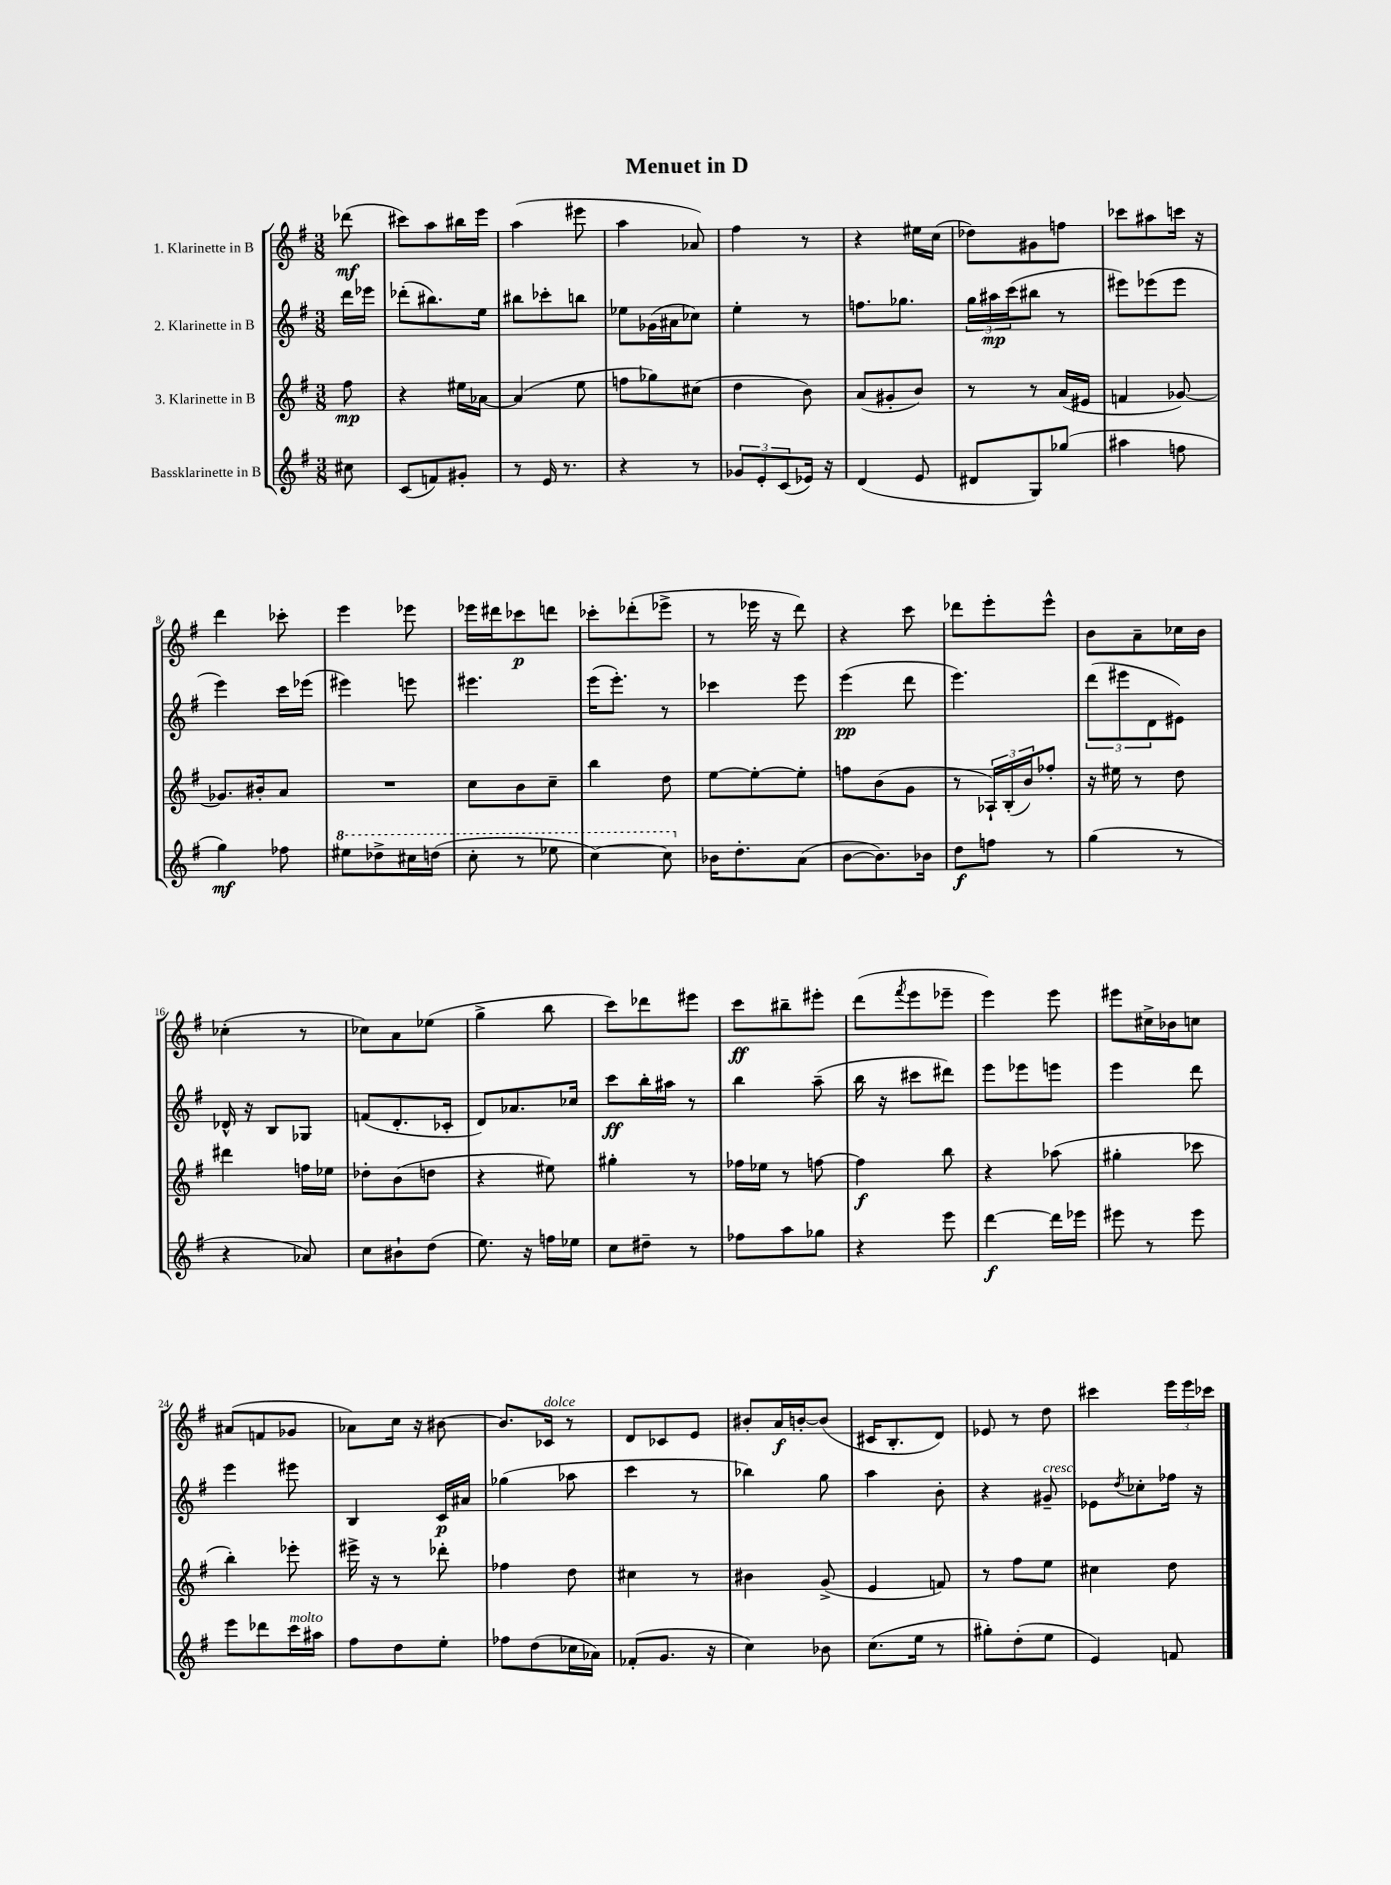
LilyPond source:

\header { title = "Menuet in D" }
<<
\new StaffGroup <<
\new Staff = "s0" \with { instrumentName = "1. Klarinette in B" } {
    \clef treble \key g \major \numericTimeSignature \time 3/8 \partial 8
    des'''8\mf( |
    cis'''8) a''8 bis''16 e'''16 |
    a''4( eis'''8 |
    a''4 aes'8) |
    fis''4 r8 |
    r4 eis''16 c''16( |
    des''8) gis'8 f''8 |
    ces'''8 ais''8 c'''16 r16 |
    d'''4 ces'''8-. |
    e'''4 ees'''8 |
    ees'''16 dis'''16 ces'''8\p d'''8 |
    ces'''8-. des'''8-.( ees'''8-> |
    r8 ees'''16 r16 d'''8) |
    r4 c'''8 |
    des'''8 e'''8-. e'''8-^ |
    b'8 a'8-- ces''16 b'16 |
    ces''4-.( r8 |
    ces''8) a'8 ees''8( |
    g''4-> b''8 |
    c'''8) des'''8 eis'''8 |
    c'''8\ff bis''8-- eis'''8-. |
    d'''8( \acciaccatura { fis'''8 } e'''8 ees'''8-- |
    e'''4) e'''8 |
    eis'''8 cis''16-> bes'16 c''8 |
    ais'8( f'8 ges'8 |
    aes'8) c''16 r16 bis'8~ |
    bis'8. ces'16^\markup { \italic "dolce" } r8 |
    d'8 ces'8 e'8 |
    bis'8-. a'16\f b'16~-. b'8( |
    cis'16 b8.-. d'8) |
    ees'8 r8 d''8 |
    cis'''4 \tuplet 3/2 { e'''16 e'''16 ces'''16 } \bar "|." |
}
\new Staff = "s1" \with { instrumentName = "2. Klarinette in B" } {
    \clef treble \key g \major \numericTimeSignature \time 3/8 \partial 8
    d'''16 ees'''16 |
    des'''8-.( bis''8.) e''16 |
    bis''8 ces'''8-. b''8 |
    ees''8 ges'16( ais'16 ces''8) |
    e''4-. r8 |
    f''8. ges''8. |
    \tuplet 3/2 { g''16 ais''16\mp c'''16( } bis''8 r8 |
    eis'''8) ees'''8( ees'''8 |
    e'''4) c'''16 ees'''16( |
    eis'''4) e'''8 |
    eis'''4. |
    e'''16( e'''8.-.) r8 |
    ces'''4 e'''8 |
    e'''4\pp( d'''8 |
    e'''4.) |
    \tuplet 3/2 { d'''8( eis'''8 d'8 } eis'8) |
    des'16-^ r16 b8 ges8 |
    f'8( d'8.-. ces'16-. |
    d'8) aes'8. ces''16 |
    c'''8\ff b''16-. ais''16 r8 |
    b''4 a''8--( |
    b''16 r16 cis'''8 dis'''8) |
    e'''8 ees'''8 e'''8 |
    e'''4 d'''8 |
    e'''4 eis'''8 |
    b4 c'16\p ais'16 |
    ges''4( aes''8 |
    c'''4 r8 |
    bes''4) g''8 |
    a''4 b'8-. |
    r4 gis'8--^\markup { \italic "cresc." } |
    ees'8 \acciaccatura { d''8 } ces''8-. fes''16 r16 \bar "|." |
}
\new Staff = "s2" \with { instrumentName = "3. Klarinette in B" } {
    \clef treble \key g \major \numericTimeSignature \time 3/8 \partial 8
    fis''8\mp |
    r4 eis''16 aes'16~ |
    aes'4( e''8 |
    f''8 ges''8) cis''8( |
    d''4 b'8) |
    a'8( gis'8-. b'8) |
    r8 r8 a'16( eis'16 |
    f'4 ges'8~) |
    ges'8. bis'16-. a'8 |
    R4. |
    c''8 b'8 c''8-- |
    b''4 d''8 |
    e''8~ e''8~-. e''8-. |
    f''8 b'8( g'8 |
    r8 \tuplet 3/2 { aes16-!) b16-.( b'16) } fes''8-. |
    r16 eis''16 r8 d''8 |
    dis'''4 f''16 ees''16 |
    des''8-. b'8( d''8 |
    r4 eis''8) |
    gis''4-. r8 |
    fes''16 ees''16 r8 f''8~ |
    f''4\f b''8 |
    r4 aes''8( |
    gis''4-. ces'''8 |
    b''4-.) ees'''8-. |
    eis'''16-> r16 r8 des'''8-. |
    fes''4 d''8 |
    cis''4 r8 |
    bis'4 g'8->( |
    e'4 f'8) |
    r8 fis''8 e''8 |
    cis''4 d''8 \bar "|." |
}
\new Staff = "s3" \with { instrumentName = "Bassklarinette in B" } {
    \clef treble \key g \major \numericTimeSignature \time 3/8 \partial 8
    cis''8 |
    c'8( f'8) gis'8-. |
    r8 e'16 r8. |
    r4 r8 |
    \tuplet 3/2 { ges'8 e'8-. c'8( } ees'16) r16 |
    d'4( e'8 |
    dis'8 g8) ges''8( |
    ais''4 f''8 |
    g''4\mf) fes''8 |
    \ottava #1 eis'''8 des'''8-> cis'''16 d'''16( |
    c'''8-. r8 ees'''8 |
    c'''4~) c'''8 \ottava #0 |
    bes'16 d''8.-. a'8( |
    b'8~ b'8.) bes'16 |
    d''8\f f''8 r8 |
    g''4( r8 |
    r4 aes'8) |
    c''8 bis'8-! d''8( |
    e''8.) r16 f''16 ees''16 |
    c''8 dis''8-- r8 |
    fes''8 a''8 ges''8 |
    r4 e'''8 |
    d'''4~\f d'''16 ees'''16 |
    eis'''8 r8 eis'''8 |
    e'''8 des'''8 c'''16^\markup { \italic "molto" } ais''16 |
    fis''8 d''8 e''8-. |
    fes''8 d''8( ces''16 aes'16) |
    fes'8-.( g'8. r16 |
    c''4) bes'8 |
    c''8.( e''16 r8 |
    gis''8-.) d''8-.( e''8 |
    e'4) f'8 \bar "|." |
}
>>
>>
